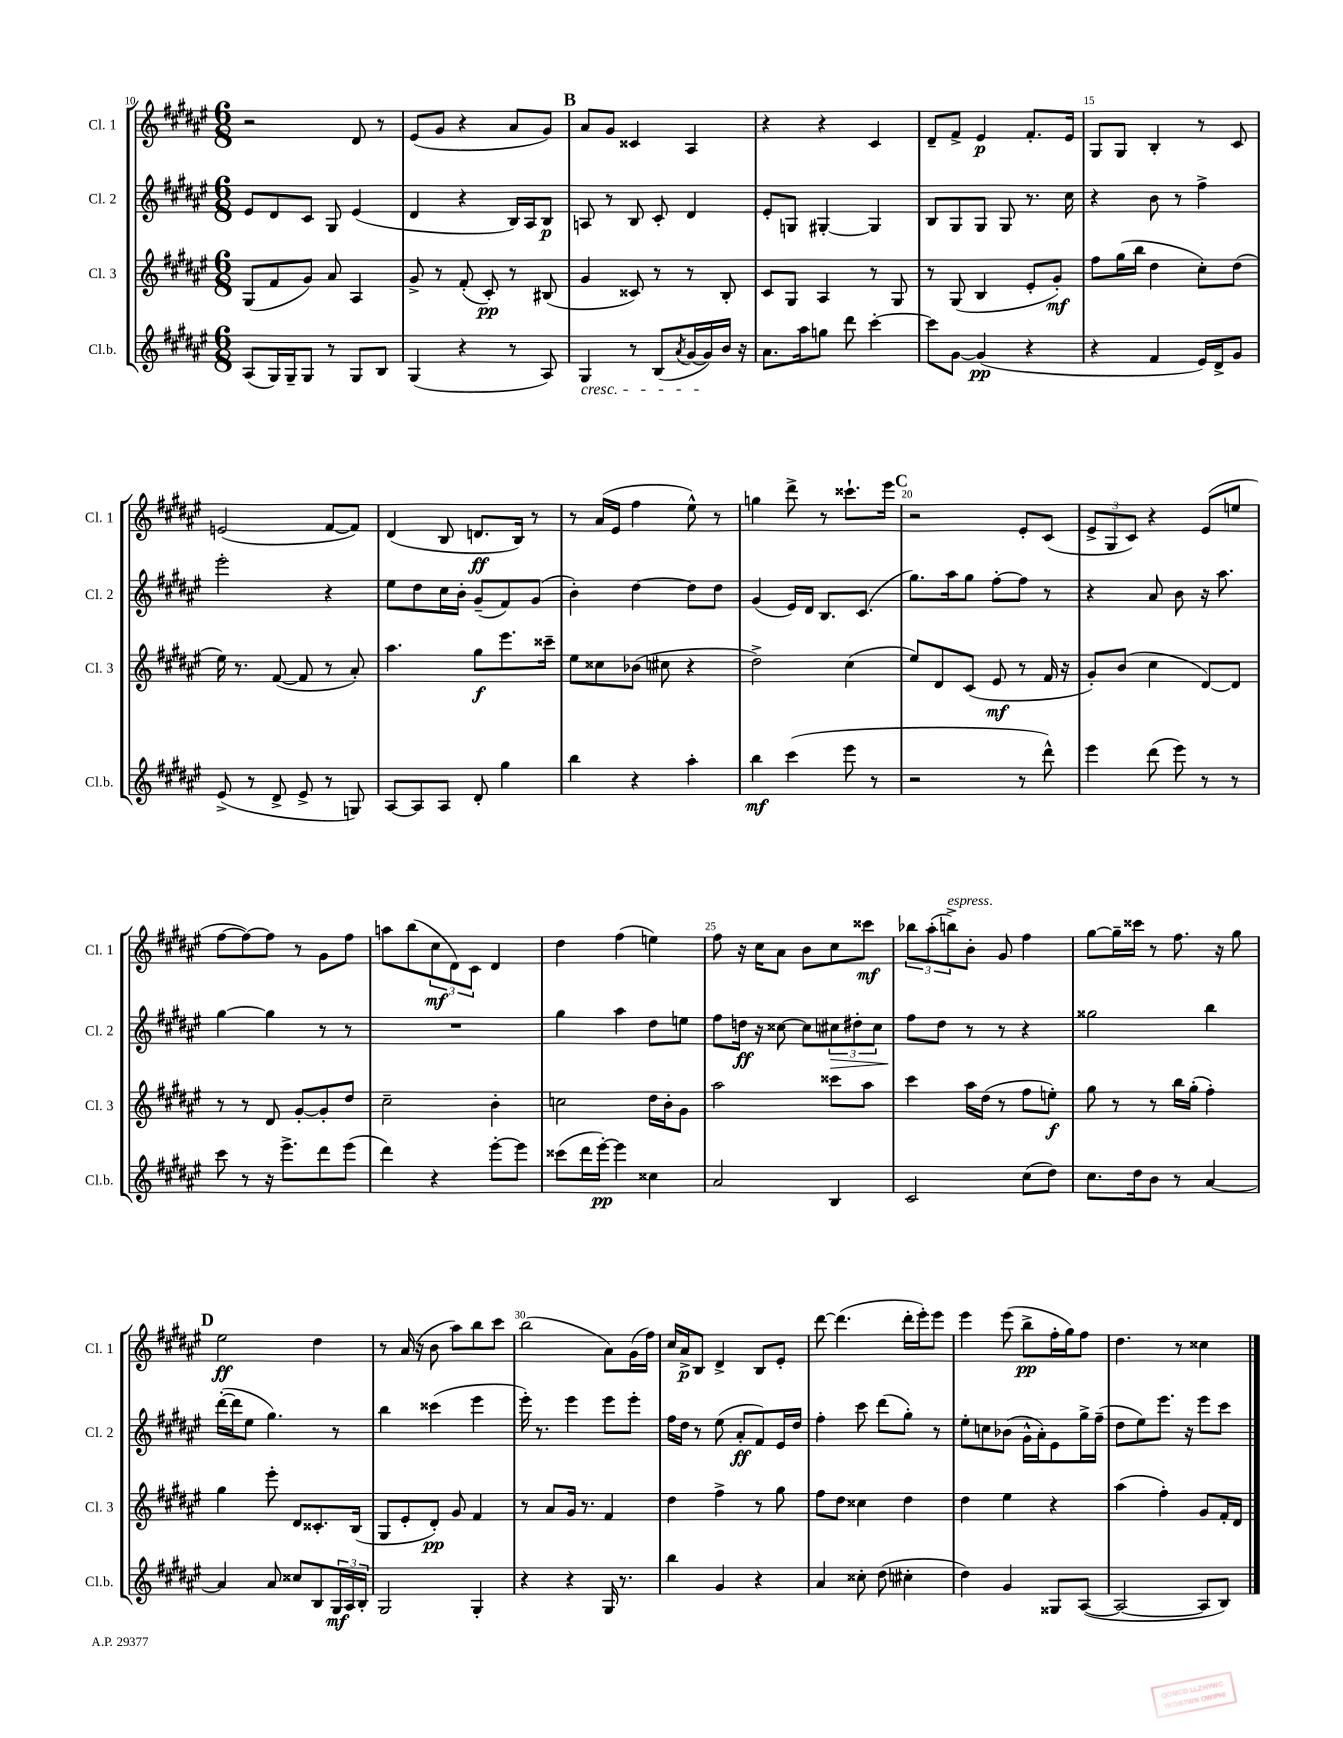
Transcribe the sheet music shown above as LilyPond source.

<<
\new StaffGroup <<
\new Staff = "s0" \with { instrumentName = "Cl. 1" shortInstrumentName = "Cl. 1" } {
    \clef treble \key fis \major \numericTimeSignature \time 6/8
    r2 dis'8 r8 |
    eis'8( gis'8 r4 ais'8 gis'8) |
    \mark \markup { \bold "B" } ais'8 gis'8 cisis'4 ais4 |
    r4 r4 cis'4 |
    dis'8-- fis'8-> eis'4\p fis'8.-. eis'16 |
    gis8 gis8 b4-. r8 cis'8 |
    e'2( fis'8~ fis'8) |
    dis'4( b8 d'8.\ff b16) r8 |
    r8 ais'16( eis'16 fis''4 eis''8-^) r8 |
    g''4 dis'''8-> r8 cisis'''8.-! eis'''16 |
    \mark \markup { \bold "C" } r2 eis'8-. cis'8( |
    \tuplet 3/2 { eis'8-> gis8 cis'8) } r4 eis'8( e''8 |
    fis''8~ fis''8~) fis''8 r8 gis'8 fis''8 |
    a''8 b''8( \tuplet 3/2 { cis''8\mf dis'8) cis'8 } dis'4 |
    dis''4 fis''4( e''4) |
    fis''8 r16 cis''16 ais'8 b'8 cis''8 cisis'''8\mf |
    \tuplet 3/2 { bes''8 ais''8-.( b''8->^\markup { \italic "espress." }) } b'8-. gis'8 fis''4 |
    gis''8~ gis''16-- cisis'''16 r8 fis''8. r16 gis''8 |
    \mark \markup { \bold "D" } eis''2\ff dis''4 |
    r8 ais'16( r16 b'8 ais''8) b''8 cis'''8 |
    b''2( ais'8) gis'16( fis''16) |
    cis''16 ais'16->\p b8 dis'4-> b8 eis'8-. |
    dis'''8~ dis'''4.( dis'''16-. eis'''16-.) eis'''8 |
    eis'''4 eis'''8( b''8->\pp fis''16-. gis''16) fis''8 |
    dis''4. r8 cisis''4 \bar "|." |
}
\new Staff = "s1" \with { instrumentName = "Cl. 2" shortInstrumentName = "Cl. 2" } {
    \clef treble \key fis \major \numericTimeSignature \time 6/8
    eis'8 dis'8 cis'8 gis8 eis'4( |
    dis'4 r4 b16) ais16 b8\p |
    \mark \markup { \bold "B" } a8 r8 b8 cis'8-. dis'4 |
    eis'8-. g8 gis4~-. gis4 |
    b8 gis8 gis8 gis8 r8. cis''16 |
    r4 b'8 r8 fis''4-> |
    eis'''2-. r4 |
    eis''8 dis''8 cis''16 b'16-. gis'8--( fis'8) gis'8( |
    b'4-.) dis''4~ dis''8 dis''8 |
    gis'4( eis'16) dis'16 b8. cis'8.( |
    \mark \markup { \bold "C" } gis''8.) ais''16 gis''8 fis''8~-. fis''8 r8 |
    r4 ais'8 b'8 r16 ais''8. |
    gis''4~ gis''4 r8 r8 |
    R2. |
    gis''4 ais''4 dis''8 e''8 |
    fis''8 d''16\ff r16 cisis''8~ cisis''8 \tuplet 3/2 { cis''8\> dis''8-. cis''8 } |
    fis''8\! dis''8 r8 r8 r4 |
    gisis''2 b''4 |
    \mark \markup { \bold "D" } dis'''16~-.( dis'''16 eis''8 gis''4.) r8 |
    b''4 cisis'''4( eis'''4 |
    eis'''16-.) r8. eis'''4 eis'''8 eis'''8-. |
    fis''16 dis''16 r8 eis''8( ais'8-.\ff fis'8) eis'16 dis''16 |
    fis''4-. cis'''8 dis'''8( gis''8-.) r8 |
    eis''8-. c''8 bes'8( gis'16-^ ais'16-.) eis'8 gis''16-> fis''16--( |
    dis''8 eis''8) eis'''8. r16 eis'''8 cis'''8 \bar "|." |
}
\new Staff = "s2" \with { instrumentName = "Cl. 3" shortInstrumentName = "Cl. 3" } {
    \clef treble \key fis \major \numericTimeSignature \time 6/8
    gis8( fis'8 gis'8) ais'8 ais4 |
    gis'8-> r8 fis'8-.( cis'8-.\pp) r8 bis8( |
    \mark \markup { \bold "B" } gis'4 cisis'8) r8 r8 b8-. |
    cis'8 gis8 ais4 r8 gis8 |
    r8 gis8( b4 eis'8-. gis'8-.\mf) |
    fis''8 gis''16( b''16 dis''4 cis''8-.) dis''8( |
    eis''16) r8. fis'8~( fis'8 r8 ais'8-.) |
    ais''4. gis''8\f eis'''8. cisis'''16-- |
    eis''8 cisis''8 bes'8( cis''8 r4 |
    dis''2->) cis''4( |
    \mark \markup { \bold "C" } eis''8) dis'8 cis'8( eis'8\mf r8 fis'16 r16 |
    gis'8-.) b'8( cis''4 dis'8~) dis'8 |
    r8 r8 dis'8 gis'8~-. gis'8-. dis''8 |
    cis''2-- b'4-. |
    c''2 dis''16 b'16-. gis'8 |
    ais''2 cisis'''8 ais''8 |
    cis'''4 ais''16 dis''16( r8 fis''8 e''8-.\f) |
    gis''8 r8 r8 b''16 gis''16-.( fis''4-.) |
    \mark \markup { \bold "D" } gis''4 eis'''8-. dis'8 cisis'8.-. b16( |
    gis8 eis'8-. dis'8-.\pp) gis'8 fis'4 |
    r8 ais'8 gis'16 r8. fis'4 |
    dis''4 fis''4-> r8 gis''8 |
    fis''8 dis''8 cisis''4 dis''4 |
    dis''4 eis''4 r4 |
    ais''4( fis''4-.) gis'8 fis'16-. dis'16 \bar "|." |
}
\new Staff = "s3" \with { instrumentName = "Cl.b." shortInstrumentName = "Cl.b." } {
    \clef treble \key fis \major \numericTimeSignature \time 6/8
    ais8( gis16) gis16-- gis8 r8 gis8 b8 |
    gis4( r4 r8 ais8) |
    \mark \markup { \bold "B" } gis4\cresc r8 b8( \acciaccatura { ais'8 } gis'16~ gis'16\!) b'16 r16 |
    ais'8. ais''16 g''8 dis'''8 cis'''4~-. |
    cis'''8 gis'8~ gis'4\pp( r4 |
    r4 fis'4 eis'16) dis'16-> gis'8 |
    eis'8->( r8 dis'8-> eis'8-> r8 g8) |
    ais8~ ais8 ais8 dis'8-. gis''4 |
    b''4 r4 ais''4-. |
    b''4\mf cis'''4( eis'''8 r8 |
    \mark \markup { \bold "C" } r2 r8 dis'''8-^) |
    eis'''4 dis'''8( eis'''8) r8 r8 |
    cis'''8 r8 r16 eis'''8.-> dis'''8 eis'''8( |
    dis'''4) r4 eis'''8~-. eis'''8 |
    cisis'''8( dis'''16 eis'''16~-.\pp) eis'''4 cisis''4 |
    ais'2 b4 |
    cis'2 cis''8( dis''8) |
    cis''8. dis''16 b'8 r8 ais'4~ |
    \mark \markup { \bold "D" } ais'4 ais'8 cisis''8 b8 \tuplet 3/2 { gis16\mf ais16 b16-. } |
    gis2 gis4-. |
    r4 r4 gis16 r8. |
    b''4 gis'4 r4 |
    ais'4 cisis''8-. dis''8( cis''4-. |
    dis''4) gis'4 gisis8 ais8~( |
    ais2~ ais8 b8) \bar "|." |
}
>>
>>
\layout { \context { \Score currentBarNumber = #10 \override BarNumber.break-visibility = ##(#f #t #t) barNumberVisibility = #(every-nth-bar-number-visible 5) } }
